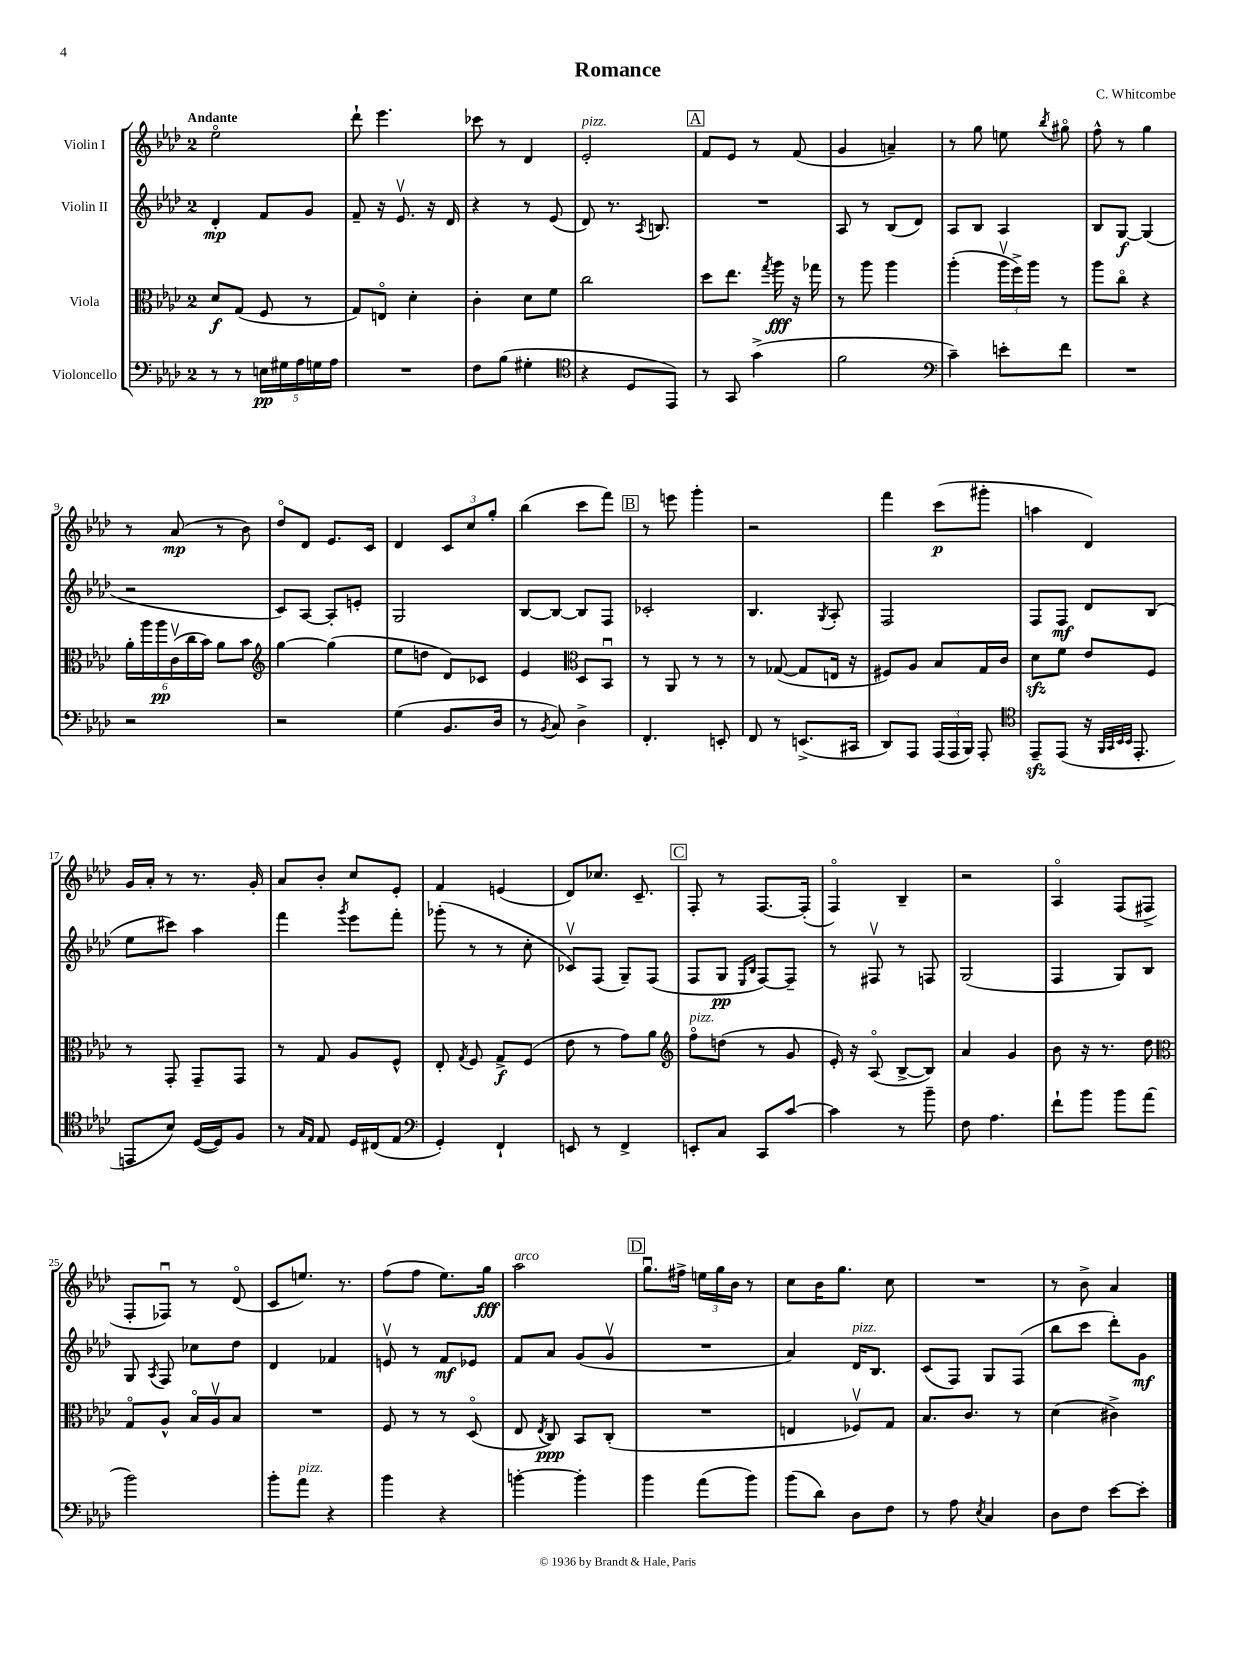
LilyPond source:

\header { title = "Romance" composer = "C. Whitcombe" }
<<
\new StaffGroup <<
\new Staff = "s0" \with { instrumentName = "Violin I" } {
    \clef treble \key aes \major \once \override Staff.TimeSignature.style = #'single-digit \time 2/4 \tempo "Andante"
    \autoBeamOff ees''2\flageolet |
    des'''8-! ees'''4. |
    ces'''8 r8 des'4 |
    ees'2-.^\markup { \italic "pizz." } |
    \mark \markup { \box "A" } f'8[ ees'8] r8 f'8( |
    g'4 a'4--) |
    r8 g''8 e''8 \acciaccatura { bes''8 } gis''8\flageolet |
    f''8-^ r8 g''4 |
    r8 aes'8\mp( r8 bes'8) |
    des''8[\flageolet des'8] ees'8.[ c'16] |
    des'4 \tuplet 3/2 { c'8[ c''8 g''8]-. } |
    bes''4( c'''8[ f'''8]) |
    \mark \markup { \box "B" } r8 e'''8 g'''4-. |
    r2 |
    f'''4 c'''8[\p( gis'''8]-. |
    a''4 des'4) |
    g'16[ aes'16]-. r8 r8. g'16-. |
    aes'8[ bes'8]-. c''8[ ees'8]-. |
    f'4 e'4( |
    des'8[) ces''8.] c'8.-- |
    \mark \markup { \box "C" } f8-. r8 f8.[~ f16]-.( |
    f4\flageolet) bes4-- |
    r2 |
    aes4\flageolet f8[( fis8]-> |
    f8[-. fes8]\downbow) r8 des'8\flageolet( |
    c'8[ e''8.]) r8. |
    f''8[( f''8] ees''8.[) g''16]\fff |
    aes''2^\markup { \italic "arco" } |
    \mark \markup { \box "D" } g''8.[\downbow fis''16]-> \tuplet 3/2 { e''16[ g''16 bes'16] } r8 |
    c''8[ bes'16 g''8.] c''8 |
    R2 |
    r8 bes'8-> aes'4 \bar "|." |
}
\new Staff = "s1" \with { instrumentName = "Violin II" } {
    \clef treble \key aes \major \once \override Staff.TimeSignature.style = #'single-digit \time 2/4
    \autoBeamOff des'4-.\mp f'8[ g'8] |
    f'8-- r16 ees'8.\upbow r16 des'16 |
    r4 r8 ees'8( |
    des'8) r8. \acciaccatura { aes8 } b8. |
    \mark \markup { \box "A" } R2 |
    aes8 r8 bes8[( des'8]) |
    aes8[ bes8] aes4 |
    bes8[ g8]~\f g4( |
    r2 |
    c'8[) aes8]~ aes8[-. e'8]-. |
    g2 |
    bes8[~ bes8]~ bes8[ f8] |
    \mark \markup { \box "B" } ces'2-. |
    bes4. \acciaccatura { g8 } aes8-. |
    f2 |
    f8[ f8]\mf des'8[ bes8]( |
    ees''8[ cis'''8]) aes''4 |
    f'''4 \acciaccatura { g'''8 } ees'''8[ f'''8]-. |
    ges'''8-.( r8 r8 c''8-. |
    ces'8[\upbow) f8]( g8[--) f8]( |
    \mark \markup { \box "C" } f8[ g8]\pp \grace { ees16[ bes16] } f8[~) f8]-- |
    r8 fis8\upbow r8 f8 |
    g2( |
    f4 g8[) bes8] |
    g8 \acciaccatura { aes8 } f8 ces''8[ des''8] |
    des'4 fes'4 |
    e'8\upbow r8 f'8[\mf ees'8] |
    f'8[ aes'8] g'8[( g'8]\upbow |
    \mark \markup { \box "D" } R2 |
    aes'4) des'16[^\markup { \italic "pizz." } bes8.] |
    c'8[( f8]) g8[ f8]( |
    bes''8[ c'''8] des'''8[-.) g'8]\mf \bar "|." |
}
\new Staff = "s2" \with { instrumentName = "Viola" } {
    \clef alto \key aes \major \once \override Staff.TimeSignature.style = #'single-digit \time 2/4
    \autoBeamOff des'8[\f g8]( f8 r8 |
    g8[) e8]\flageolet des'4-. |
    c'4-. des'8[ f'8] |
    c''2 |
    \mark \markup { \box "A" } des''8[ ees''8.] \acciaccatura { g''8 } aes''16\fff r16 ges''16 |
    r8 aes''8 aes''4 |
    aes''4-.( \tuplet 3/2 { aes''16[\upbow f''16->) aes''16] } r8 |
    aes''8[ c''8]\flageolet r4 |
    \tuplet 6/4 { aes'16[-. aes''16 aes''16\pp c'16\upbow( c''16 bes'16]) } aes'8[ bes'8] |
    \clef treble g''4~ g''4( |
    ees''8[ d''8] des'8[) ces'8] |
    ees'4 \clef alto des8[ bes,8]\downbow |
    \mark \markup { \box "B" } r8 aes,8 r8 r8 |
    r8 ges8~( ges8[ e16] r16 |
    fis8[) aes8] bes8[ g16 c'16] |
    des'8[\sfz f'8] ees'8[ f8] |
    r8 g,8-. g,8[-- g,8] |
    r8 g8 aes8[ f8]-^ |
    ees8-. \acciaccatura { g8 } f8 g8[->\f f8]( |
    ees'8 r8 g'8[) aes'8] |
    \mark \markup { \box "C" } \clef treble f''8[\flageolet^\markup { \italic "pizz." } d''8]( r8 g'8 |
    ees'16-.) r16 aes8\flageolet( bes8[~-> bes8]) |
    aes'4 g'4 |
    bes'8 r16 r8. des''8 |
    \clef alto g8[\flageolet aes8]-^ bes16[\flageolet aes16\upbow bes8] |
    R2 |
    f8 r8 r8 des8\flageolet( |
    ees8 \acciaccatura { ees8 } c8\ppp) bes,8[ c8]-.( |
    \mark \markup { \box "D" } R2 |
    e4 fes8[\upbow) g8] |
    bes8.[ c'8.] r8 |
    des'4( cis'4->) \bar "|." |
}
\new Staff = "s3" \with { instrumentName = "Violoncello" } {
    \clef bass \key aes \major \once \override Staff.TimeSignature.style = #'single-digit \time 2/4
    \autoBeamOff r8 r8 \tuplet 5/4 { e16[\pp gis16 aes16 g16 aes16] } |
    R2 |
    f8[ bes8]( gis4-. |
    \clef tenor r4 des8[ ees,8]) |
    \mark \markup { \box "A" } r8 g,8 g'4->( |
    f'2 |
    \clef bass c'4--) e'8[-. f'8] |
    R2 |
    r2 |
    r2 |
    g4( bes,8.[ des16] |
    r8 \acciaccatura { bes,8 } c8) des4-> |
    \mark \markup { \box "B" } f,4.-. e,8-. |
    f,8 r8 e,8.[->( cis,16] |
    des,8[) aes,,8] \tuplet 3/2 { aes,,16[( aes,,16 bes,,16]) } aes,,8-. |
    \clef tenor ees,8[--\sfz ees,8]( r16 \grace { f,32[ g,32 bes,32 bes,32] } ees,8.-. |
    e,8[ bes8]) des16[~( des16) f8] |
    r8 \grace { g16[ ees16] } ees8 des16[ cis16( ees8] |
    \clef bass g,4-.) f,4-! |
    e,8 r8 f,4-> |
    \mark \markup { \box "C" } e,8[-. c8] c,8[ c'8]~ |
    c'4 r8 bes'8-- |
    f8 aes4. |
    f'8[-! bes'8] bes'8[ aes'8]( |
    bes'2) |
    bes'8[-. aes'8]^\markup { \italic "pizz." } r4 |
    bes'4 r4 |
    b'4~-. b'4-. |
    \mark \markup { \box "D" } bes'4 aes'8[( bes'8]) |
    bes'8[( des'8]) des8[ f8] |
    r8 aes8 \acciaccatura { ees8 } c4 |
    des8[ f8] ees'8[~ ees'8]-. \bar "|." |
}
>>
>>
